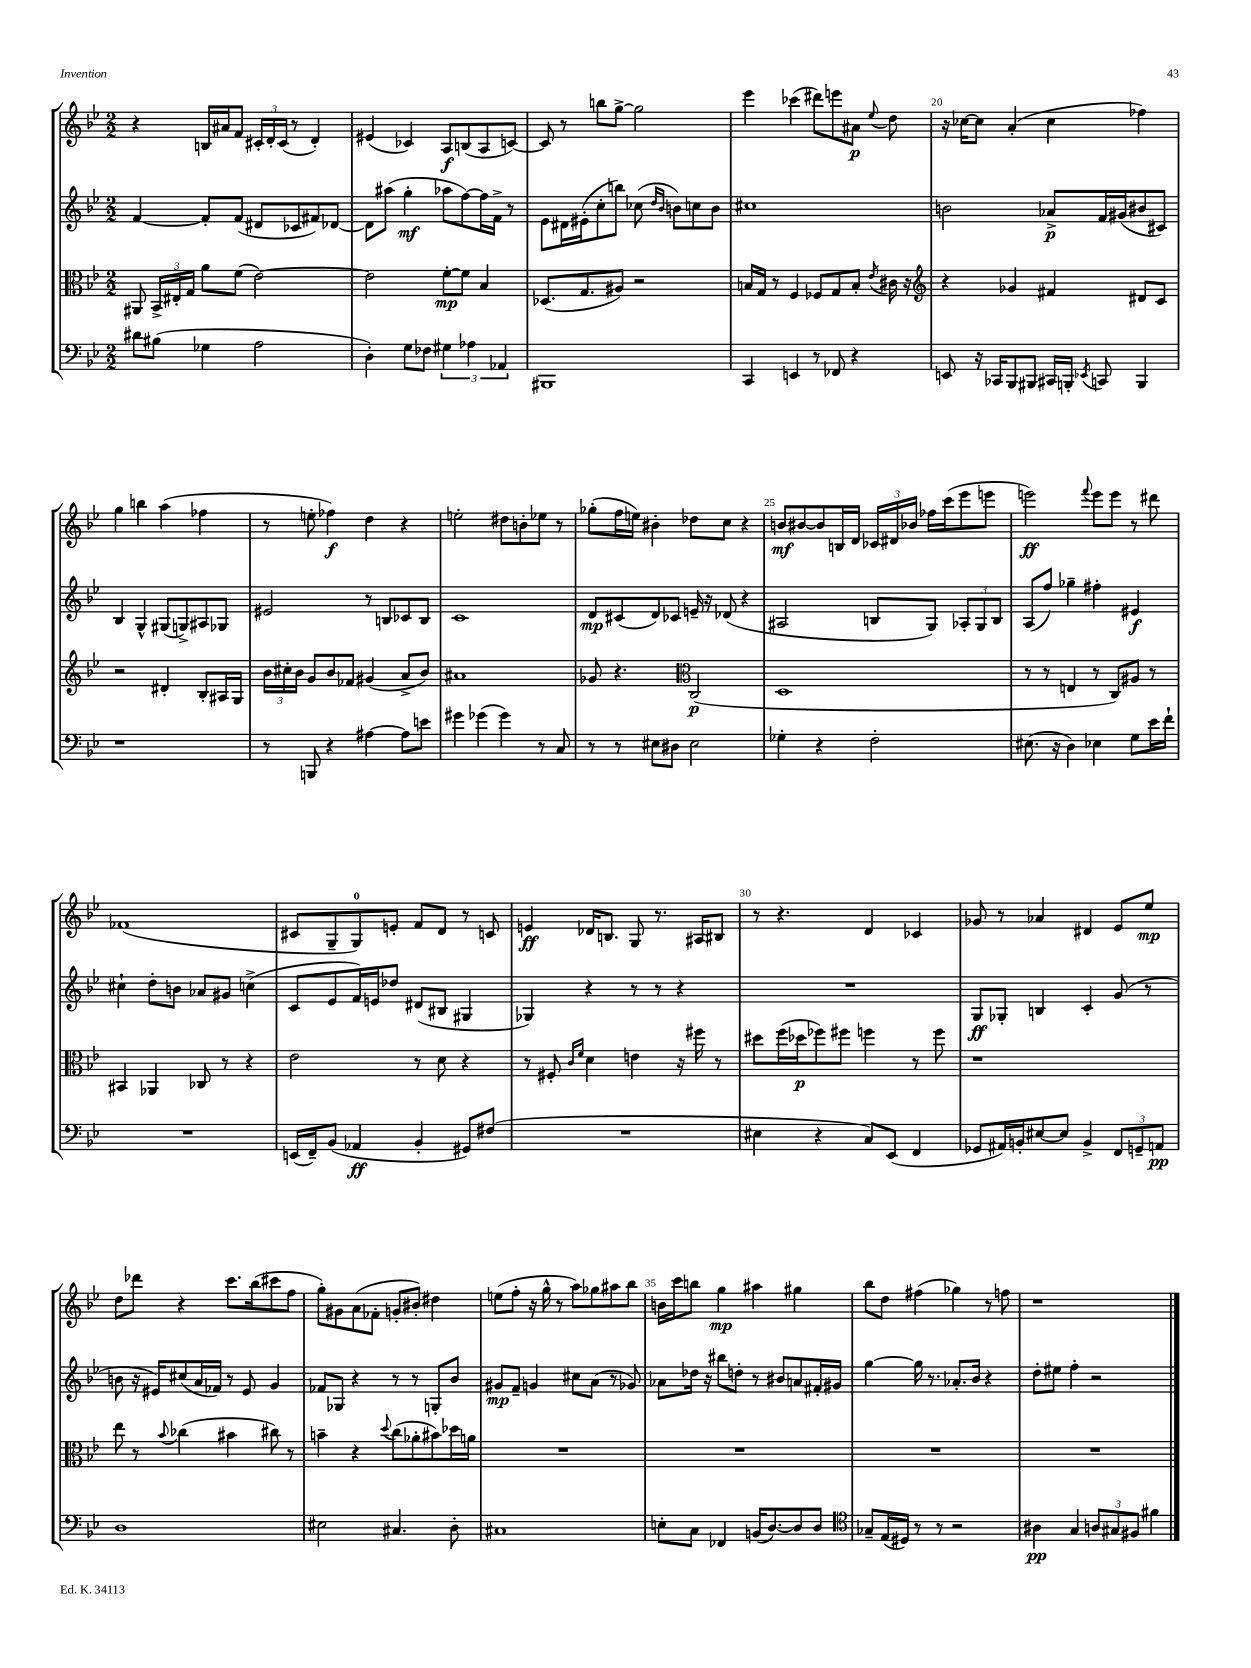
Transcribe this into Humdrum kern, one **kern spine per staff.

**kern	**dynam	**kern	**dynam	**kern	**dynam	**kern	**dynam
*part4	*part4	*part3	*part3	*part2	*part2	*part1	*part1
*staff4	*staff4	*staff3	*staff3	*staff2	*staff2	*staff1	*staff1
*clefF4	*	*clefC3	*	*clefG2	*	*clefG2	*
*k[b-e-]	*	*k[b-e-]	*	*k[b-e-]	*	*k[b-e-]	*
*M2/2	*	*M2/2	*	*M2/2	*	*M2/2	*
=16	=16	=16	=16	=16	=16	=16	=16
8d#X\L	.	8AA#X/	.	[4f/	.	4r	.
(8B#X\J	.	24BB-^/LL	.	.	.	.	.
.	.	24E#X'/	.	.	.	.	.
.	.	24G/JJ	.	.	.	.	.
4G-X\	.	8a\L	.	8f'/L]	.	16Bn/LL	.
.	.	.	.	.	.	16a#X/J	.
.	.	(8f\J	.	(8f/J	.	8f/J	.
2A\	.	[2e-\)	.	8d#X/L	.	24c#X'/LL	.
.	.	.	.	.	.	24d'/	.
.	.	.	.	.	.	(24c#/JJ	.
.	.	.	.	8c-X/	.	8r	.
.	.	.	.	8f#X/)	.	4d'/)	.
.	.	.	.	[8d-X/J	.	.	.
=17	=17	=17	=17	=17	=17	=17	=17
4D'\)	.	2e-\]	.	8d-\L]	.	(4e#X/	.
.	.	.	.	(8aa#X\J	.	.	.
8G\L	.	.	.	4gg'\	mf	4c-X/)	.
8F-X\J	.	.	.	.	.	.	.
6G#X\	.	[8f'\L	mp	8aa-X\L	.	8A/L	f
.	.	8f\J]	.	[8ff\)	.	(8Bn/	.
6A-X\	.	.	.	.	.	.	.
.	.	4B-/	.	16ff\L]	.	8A/	.
.	.	.	.	16f^\JJ	.	.	.
6AA-X/	.	.	.	.	.	.	.
.	.	.	.	8r	.	[8cn/J)	.
=18	=18	=18	=18	=18	=18	=18	=18
1BBB#X	.	(8.D-X/L	.	8e-\L	.	8c/]	.
.	.	.	.	16d#X\L	.	8r	.
.	.	8.G/	.	(16e#X'\J	.	.	.
.	.	.	.	8cc'\	.	8bbn\L	.
.	.	8A#X/J)	.	8bbn\J)	.	[8gg^\J	.
.	.	2r	.	(8cc-X\	.	2gg\]	.
.	.	.	.	16qqdd/LL	.	.	.
.	.	.	.	16qqb-/JJ	.	.	.
.	.	.	.	8bn\L)	.	.	.
.	.	.	.	8ccn\	.	.	.
.	.	.	.	8b\J	.	.	.
=19	=19	=19	=19	=19	=19	=19	=19
4CC/	.	16Bn/LL	.	1cc#X	.	4eee-\	.
.	.	16G/JJ	.	.	.	.	.
.	.	8r	.	.	.	.	.
4EEn/	.	4F/	.	.	.	(4ccc-X\	.
8r	.	8F-X/L	.	.	.	8ddd#X\L)	.
8FF-X/	.	8G/	.	.	.	8eeen\	.
4r	.	8B'/J	.	.	.	8a#X\J	p
.	.	8qe-/	.	.	.	8qqee-/	.
.	.	16c#X\	.	.	.	8dd\	.
.	.	16r	.	.	.	.	.
=20	=20	=20	=20	=20	=20	=20	=20
*	*	*clefG2	*	*	*	*	*
8EEn/	.	4r	.	2bn\	.	16r	.
.	.	.	.	.	.	[16cc-X\KL	.
16r	.	.	.	.	.	8cc-\J]	.
16CC-X/KL	.	.	.	.	.	.	.
8BBB-/	.	4g-X/	.	.	.	(4a'/	.
8BBB#X/J	.	.	.	.	.	.	.
16CC#X/LL	.	4f#X/	.	8a-X^/L	p	4cc-\	.
16BBBn'/JJ	.	.	.	.	.	.	.
8qEE-X/	.	.	.	.	.	.	.
8CCn/	.	.	.	16f/L	.	.	.
.	.	.	.	(16g#X/J	.	.	.
4BBB/	.	8d#X/L	.	8b#X/	.	4ff-X\)	.
.	.	8c/J	.	8c#X/J)	.	.	.
!!LO:LB:g=z
=21	=21	=21	=21	=21	=21	=21	=21
1r	.	2r	.	4B-/	.	4gg\	.
.	.	.	.	4G^^/	.	4bbn\	.
.	.	4d#X'/	.	(8G#X/L	.	(4aa\	.
.	.	.	.	8Gn^/)	.	.	.
.	.	8B-'/L	.	8A#X/	.	4ff-X\	.
.	.	16A#X/L	.	8G-X/J	.	.	.
.	.	16G/JJ	.	.	.	.	.
=22	=22	=22	=22	=22	=22	=22	=22
8r	.	24b-\LL	.	2e#X/	.	8r	.
.	.	24cc#X'\	.	.	.	.	.
.	.	24b-\JJ	.	.	.	.	.
8BBBn/	.	8g/L	.	.	.	8een'\	.
4r	.	8b-/	.	.	.	4ff-X\)	f
.	.	8f-X/J	.	.	.	.	.
[4A#X\	.	(4g#X/	.	8r	.	4dd\	.
.	.	.	.	8Bn/L	.	.	.
8A#\L]	.	8a^/L	.	8c-X/	.	4r	.
8en\J	.	8b-/J)	.	8B/J	.	.	.
=23	=23	=23	=23	=23	=23	=23	=23
4g#X\	.	1a#X	.	1c	.	2een'\	.
(4g-X\	.	.	.	.	.	.	.
4g-\)	.	.	.	.	.	8dd#X\L	.
.	.	.	.	.	.	8bn'\	.
8r	.	.	.	.	.	8ee-X\J	.
8C/	.	.	.	.	.	8r	.
=24	=24	=24	=24	=24	=24	=24	=24
8r	.	8g-X/	.	8d/L	mp	(8gg-X'\L	.
8r	.	4.r	.	(8c#X/	.	16ff\L	.
.	.	.	.	.	.	16een\JJ)	.
8E#X\L	.	.	.	8d/)	.	4b#X'\	.
8D#X\J	.	.	.	8c-X/J	.	.	.
*	*	*clefC3	*	*	*	*	*
2E#\	.	(2C/	p	16en~/	.	8dd-X\L	.
.	.	.	.	16r	.	.	.
.	.	.	.	(8d-X/	.	8cc\J	.
.	.	.	.	4r	.	4r	.
=25	=25	=25	=25	=25	=25	=25	=25
4G-X'\	.	1D	.	2A#X/	.	8bn/L	mf
.	.	.	.	.	.	[8b#X/	.
4r	.	.	.	.	.	8b#/]	.
.	.	.	.	.	.	16Bn/L	.
.	.	.	.	.	.	16d/JJ	.
2F'\	.	.	.	8Bn/L	.	24c-X/LL	.
.	.	.	.	.	.	24d#X/	.
.	.	.	.	.	.	24b-X/JJ	.
.	.	.	.	8G/J)	.	16ff-X\LL	.
.	.	.	.	.	.	(16ccc\J	.
.	.	.	.	12A-X'/L	.	8eee-\	.
.	.	.	.	12G/	.	.	.
.	.	.	.	.	.	8eeen\J	.
.	.	.	.	12B/J	.	.	.
=26	=26	=26	=26	=26	=26	=26	=26
(8.E#X\	.	8r	.	(8A/L	.	2eeen\)	ff
.	.	8r	.	8ff/J)	.	.	.
16r	.	.	.	.	.	.	.
4D\)	.	4En/	.	4gg-X~\	.	.	.
.	.	.	.	.	.	8qqfff/	.
4E-X\	.	8r	.	4ff#X'\	.	8eee\L	.
.	.	8C/L)	.	.	.	8eee\J	.
8G\L	.	8A#X/J	.	4e#X/	f	8r	.
16e-\L	.	8r	.	.	.	8ddd#X\	.
16f`\JJ	.	.	.	.	.	.	.
!!LO:LB:g=z
=27	=27	=27	=27	=27	=27	=27	=27
1r	.	4BB#X/	.	4cc#X`\	.	(1f-X	.
.	.	4AA-X/	.	8dd'\L	.	.	.
.	.	.	.	8bn\J	.	.	.
.	.	8C-X/	.	8a-X/L	.	.	.
.	.	8r	.	8g#X/J	.	.	.
.	.	4r	.	(4ccn^\	.	.	.
=28	=28	=28	=28	=28	=28	=28	=28
(16EEn/LL	.	2e-\	.	8c/L	.	8c#X/L	.
16FF~/J)	.	.	.	.	.	.	.
(8BB-/J	.	.	.	8e-/	.	8G~/	.
4AA-X/	ff	.	.	16f/L)	.	8G/)	.
.	.	.	.	16en/J	.	.	.
.	.	.	.	8dd-X/J	.	8en'/J	.
4BB-'/	.	8r	.	(8d#X/L	.	8f/L	.
.	.	8d\	.	8B#X/J	.	8d/J	.
8GG#X/L)	.	4r	.	4G#X/	.	8r	.
(8F#X/J	.	.	.	.	.	8cn/	.
=29	=29	=29	=29	=29	=29	=29	=29
1r	.	8r	.	4G-X/)	.	4en/	ff
.	.	8F#X'/	.	.	.	.	.
.	.	16qqc/LL	.	.	.	.	.
.	.	16qqf/JJ	.	.	.	.	.
.	.	4d\	.	4r	.	16d-X/KL	.
.	.	.	.	.	.	8.Bn/J	.
.	.	4en\	.	8r	.	8G/	.
.	.	.	.	8r	.	8.r	.
.	.	16r	.	4r	.	.	.
.	.	16ff#X\	.	.	.	16A#X/KL	.
.	.	8r	.	.	.	8B#X/J	.
=30	=30	=30	=30	=30	=30	=30	=30
4E#X\	.	8dd#X\L	.	1r	.	8r	.
.	.	(16ff\L	.	.	.	4.r	.
.	.	16dd-X\J	p	.	.	.	.
4r	.	8ff-X\)	.	.	.	.	.
.	.	8ff#X\J	.	.	.	.	.
8C/L)	.	4ffn\	.	.	.	4d/	.
(8EE-/J	.	.	.	.	.	.	.
4FF/	.	8r	.	.	.	4c-X/	.
.	.	8ff\	.	.	.	.	.
=31	=31	=31	=31	=31	=31	=31	=31
8GG-X/L	.	1r	.	8G/L	ff	8g-X/	.
16AA#X/L)	.	.	.	8G-X'/J	.	8r	.
16BBn'/J	.	.	.	.	.	.	.
[8E#X/	.	.	.	4Bn/	.	4a-X/	.
8E#/J]	.	.	.	.	.	.	.
4BB^/	.	.	.	4c'/	.	4d#X/	.
12FF/L	.	.	.	(8g/	.	8e-/L	.
12GGn~/	.	.	.	.	.	.	.
.	.	.	.	8r	.	8ee-/J	mp
12AAn/J	pp	.	.	.	.	.	.
!!LO:LB:g=z
=32	=32	=32	=32	=32	=32	=32	=32
1D	.	8ee-\	.	8bn\	.	8dd\L	.
.	.	8r	.	16r	.	8ddd-X\J	.
.	.	.	.	16e#X/KL)	.	.	.
.	.	8qqb-/	.	.	.	.	.
.	.	(4cc-X\	.	(8cc#X/	.	4r	.
.	.	.	.	16a/L	.	.	.
.	.	.	.	16f-X/JJ)	.	.	.
.	.	4b#X\	.	8r	.	8.ccc\L	.
.	.	.	.	8e#/	.	.	.
.	.	.	.	.	.	(16bb-\k	.
.	.	8cc#X\)	.	4g/	.	8ccc#X\	.
.	.	8r	.	.	.	8ff\J	.
=33	=33	=33	=33	=33	=33	=33	=33
2E#X\	.	4bn~\	.	8f-X/L	.	8gg'\L)	.
.	.	.	.	8G-X/J	.	8g#X\	.
.	.	4r	.	4r	.	(8a\	.
.	.	.	.	.	.	8f-X'\J	.
.	.	8qqdd/	.	.	.	.	.
4.C#X/	.	(8cc\L	.	8r	.	8gn'/L	.
.	.	8a-X'\	.	8r	.	8b#X'/J)	.
.	.	8b#X\)	.	8Gn'/L	.	4dd#X\	.
8D'\	.	16dd-X\L	.	8b-/J	.	.	.
.	.	16an\JJ	.	.	.	.	.
=34	=34	=34	=34	=34	=34	=34	=34
1C#X	.	1r	.	8g#X/L	mp	(8een\L	.
.	.	.	.	8f~/J	.	8ff'\J	.
.	.	.	.	4gn/	.	16r	.
.	.	.	.	.	.	16gg^^\	.
.	.	.	.	.	.	8r	.
.	.	.	.	8cc#X\L	.	8aa\L)	.
.	.	.	.	(8a\J	.	8gg-X\	.
.	.	.	.	8r	.	8aa#X\	.
.	.	.	.	8g-X/)	.	8bb-\J	.
=35	=35	=35	=35	=35	=35	=35	=35
8En'\L	.	1r	.	8a-X\L	.	16bn\LL	.
.	.	.	.	.	.	16ccc\J	.
8C\J	.	.	.	16dd-X\Jk	.	8bbn\J	.
.	.	.	.	16r	.	.	.
4FF-X/	.	.	.	8bb#X\L	.	4gg\	mp
.	.	.	.	8ddn'\J	.	.	.
(16BBn/KL	.	.	.	8r	.	4aa#X\	.
[8.D/)	.	.	.	.	.	.	.
.	.	.	.	8b#X/L	.	.	.
8D/]	.	.	.	8an/	.	4gg#X\	.
8D/J	.	.	.	16f#X'/L	.	.	.
.	.	.	.	16g#X/JJ	.	.	.
=36	=36	=36	=36	=36	=36	=36	=36
*clefC4	*	*	*	*	*	*	*
8G-X~/L	.	1r	.	[4gg\	.	8bb-\L	.
(16E-/L	.	.	.	.	.	8dd\J	.
16D#X/JJ)	.	.	.	.	.	.	.
8r	.	.	.	16gg\]	.	(4ff#X\	.
.	.	.	.	8.r	.	.	.
8r	.	.	.	.	.	.	.
2r	.	.	.	8.a-X'/L	.	4gg-X\)	.
.	.	.	.	16b-/Jk	.	.	.
.	.	.	.	4r	.	8r	.
.	.	.	.	.	.	8ffn\	.
=37	=37	=37	=37	=37	=37	=37	=37
4A#X\	pp	1r	.	8dd'\L	.	1r	.
.	.	.	.	8ee#X\J	.	.	.
4G/	.	.	.	4ff'\	.	.	.
12An/L	.	.	.	2r	.	.	.
12G#X/	.	.	.	.	.	.	.
12F#X/J	.	.	.	.	.	.	.
4f#X\	.	.	.	.	.	.	.
==	==	==	==	==	==	==	==
*-	*-	*-	*-	*-	*-	*-	*-
